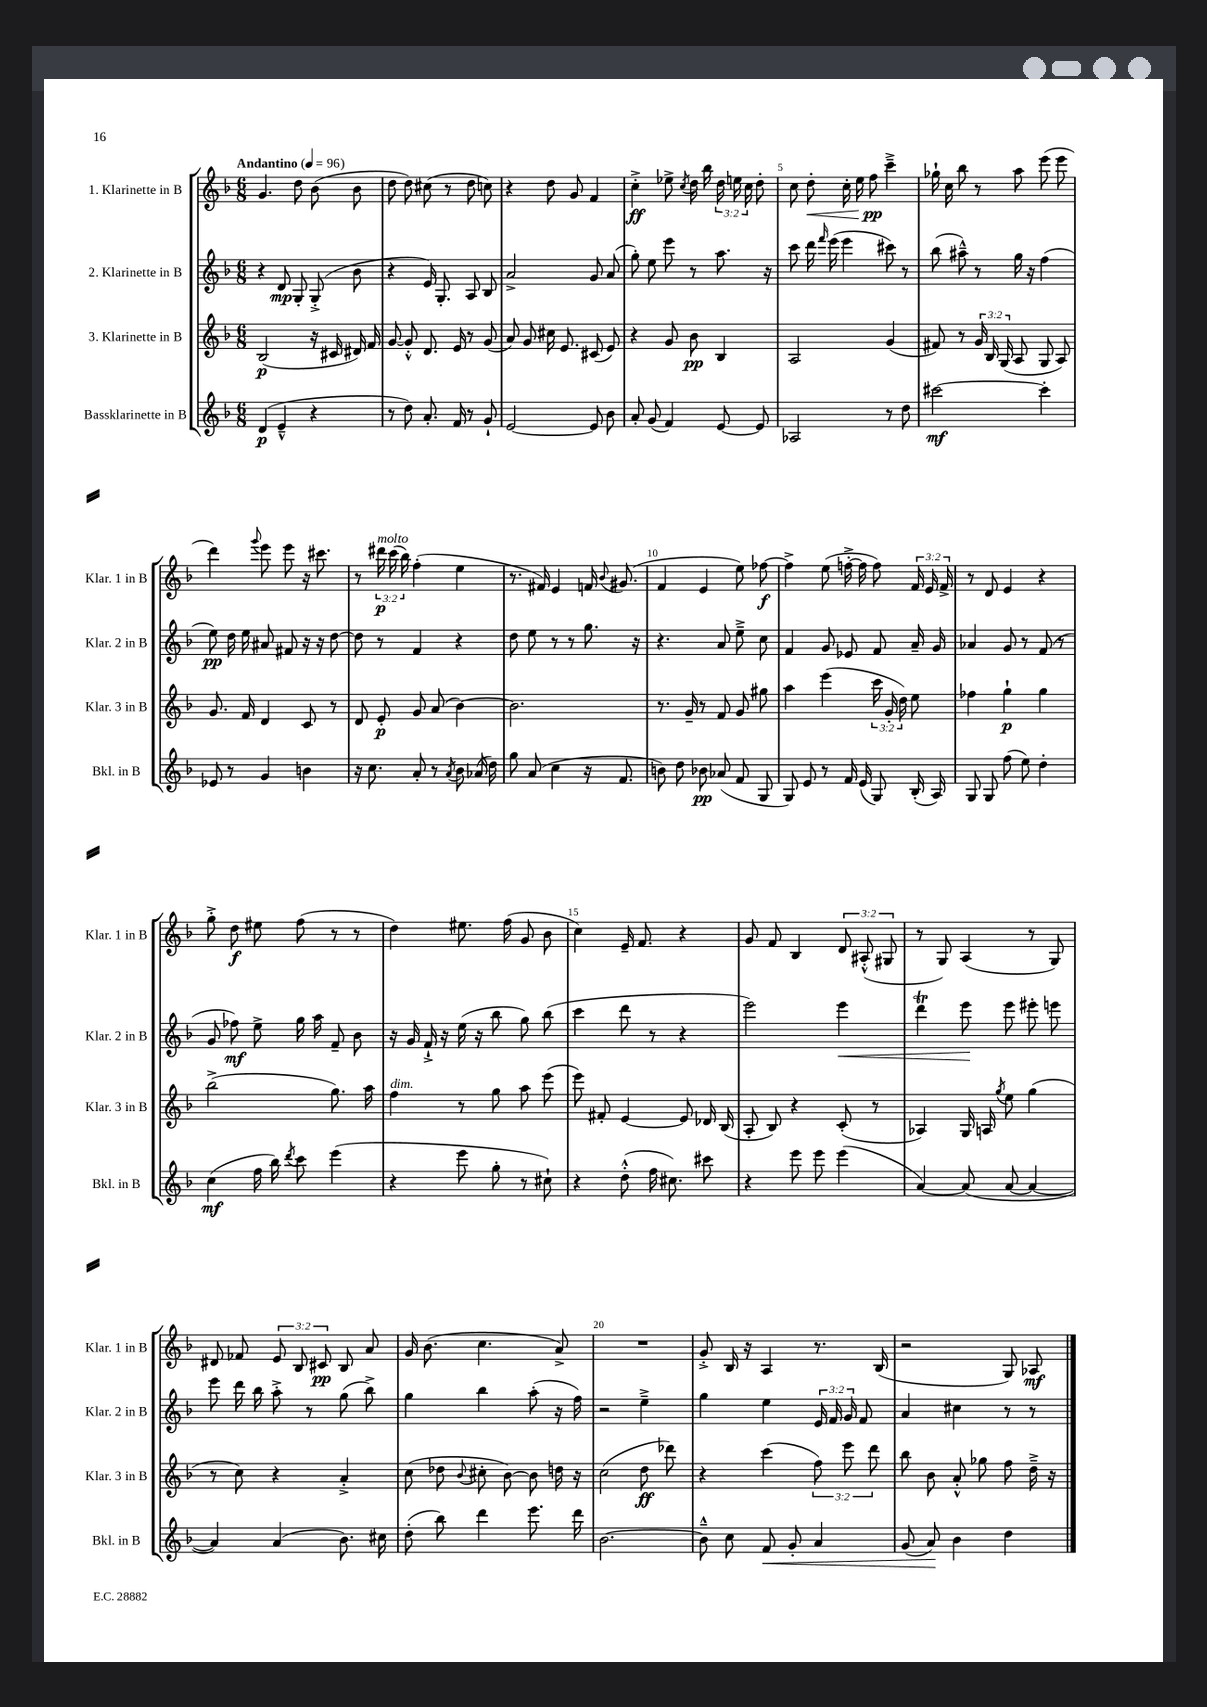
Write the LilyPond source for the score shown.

<<
\new StaffGroup <<
\new Staff = "s0" \with { instrumentName = "1. Klarinette in B" shortInstrumentName = "Klar. 1 in B" } {
    \clef treble \key f \major \numericTimeSignature \time 6/8 \override Staff.TupletNumber.text = #tuplet-number::calc-fraction-text \tempo "Andantino" 4 = 96
    \autoBeamOff g'4. d''8 bes'8( bes'8 |
    d''8 d''8) cis''8( r8 d''8 c''8) |
    r4 d''8 g'8 f'4 |
    c''4-.->\ff ees''8-> \acciaccatura { c''8 } d''16 bes''16 \tuplet 3/2 { d''16 e''16 c''16 } d''8-. |
    c''8 d''8-.\< c''16-. e''16 f''8\pp\! c'''4---> |
    ges''16-! c''16 bes''8 r8 a''8 e'''8( e'''8 |
    d'''4) \appoggiatura { g'''8 } e'''8 e'''8 r16 cis'''8. |
    r8 \tuplet 3/2 { dis'''16\p^\markup { \italic "molto" } c'''16( bes''16) } f''4-.( e''4 |
    r8. fis'16) e'4 f'16 \appoggiatura { bes'8 } gis'8.( |
    f'4 e'4 e''8) fes''8~\f |
    fes''4-> e''8( f''16~-.-> f''16 f''8) \tuplet 3/2 { f'16 e'16 f'16-> } |
    r8 d'8 e'4 r4 |
    g''8-.-> d''8\f eis''8 f''8( r8 r8 |
    d''4) eis''8. f''16( g'8 bes'8 |
    c''4) e'16-- f'8. r4 |
    g'8 f'8 bes4 \tuplet 3/2 { d'8 ais8-.-^( gis8 } |
    r8 g8) a4( r8 g8) |
    dis'8 fes'8 \tuplet 3/2 { e'8 bes8 cis'8\pp } bes8 a'8 |
    g'16 bes'8.( c''4. a'8->) |
    R2. |
    g'8-.-> bes16 r16 a4 r8. bes16( |
    r2 g8) aes8\mf \bar "|." |
}
\new Staff = "s1" \with { instrumentName = "2. Klarinette in B" shortInstrumentName = "Klar. 2 in B" } {
    \clef treble \key f \major \numericTimeSignature \time 6/8 \override Staff.TupletNumber.text = #tuplet-number::calc-fraction-text
    \autoBeamOff r4 d'8\mp g8-. g8-.->( bes'8 |
    r4 e'16) g8.-. a8 bes8 |
    a'2-> g'8 a'8( |
    g''8-.) e''8 e'''8 r8 a''8. r16 |
    c'''8 d'''16 \grace { f'''16 } e'''16( e'''4 cis'''8) r8 |
    bes''8( ais''8---^) r8 g''16 r16 f''4( |
    e''8\pp) d''16 e''16 ais'8 fis'8 r16 r16 d''8~ |
    d''8 r8 f'4 r4 |
    d''8 e''8 r8 r8 g''8. r16 |
    r4. a'8 e''8---> c''8 |
    f'4 g'8 ees'8 f'8 a'16-- g'16 |
    aes'4 g'8 r8 f'8( r8 |
    g'8 fes''8\mf) e''8-> g''16 a''16 f'8-- bes'8 |
    r16 g'16 f'16-!-> r16 e''16( r16 bes''8 g''8) bes''8( |
    c'''4 d'''8 r8 r4 |
    e'''2) e'''4\< |
    d'''4\trill e'''8\! e'''8 eis'''8-. e'''8 |
    e'''8 d'''16 bes''16 a''8-.-> r8 g''8( bes''8->) |
    g''4 bes''4 a''8-.( r16 f''16) |
    r2 e''4---> |
    g''4 e''4 \tuplet 3/2 { e'16 f'16 g'16 } f'8 |
    a'4 cis''4 r8 r8 \bar "|." |
}
\new Staff = "s2" \with { instrumentName = "3. Klarinette in B" shortInstrumentName = "Klar. 3 in B" } {
    \clef treble \key f \major \numericTimeSignature \time 6/8 \override Staff.TupletNumber.text = #tuplet-number::calc-fraction-text
    \autoBeamOff bes2\p( r16 cis'16 dis'16) f'16 |
    g'8~ g'8-.-^ d'8. e'16 r8 g'8( |
    a'8) g'8 cis''16 e'8. cis'8( e'8) |
    r4 g'8 bes'8\pp bes4 |
    a2 g'4( |
    fis'8) r8 \tuplet 3/2 { g'16 bes16 g16( } a8 g8 a8) |
    g'8. f'16 d'4 c'8 r8 |
    d'8 e'8-.\p g'8 a'8( bes'4~) |
    bes'2. |
    r8. g'16-- r8 f'8 g'8 gis''8 |
    a''4 e'''4( \tuplet 3/2 { c'''16 g'16-. d''16) } e''8 |
    fes''4 g''4-!\p g''4 |
    bes''2->( g''8.) a''16 |
    f''4^\markup { \italic "dim." } r8 g''8 a''8 e'''8( |
    e'''8) fis'8-. e'4~ e'8 des'16 bes16( |
    a8-. bes8) r4 c'8-.( r8 |
    aes4) g16 a16 \acciaccatura { g''8 } e''8 g''4( |
    r8 c''8) r4 a'4-.-> |
    c''8( des''8 \appoggiatura { bes'8 } cis''8-. bes'8~) bes'8 d''16 r16 |
    c''2( d''8\ff des'''8) |
    r4 c'''4( \tuplet 3/2 { f''8) e'''8 d'''8 } |
    bes''8 bes'8 a'8-.-^ ges''8 f''8 d''16---> r16 \bar "|." |
}
\new Staff = "s3" \with { instrumentName = "Bassklarinette in B" shortInstrumentName = "Bkl. in B" } {
    \clef treble \key f \major \numericTimeSignature \time 6/8
    \autoBeamOff d'4\p( e'4---^ r4 |
    r8 d''8) a'8.-. f'16 r8 g'8-! |
    e'2~ e'8 bes'8 |
    a'8-. g'8( f'4) e'8~ e'8 |
    aes2 r8 d''8 |
    cis'''2~\mf cis'''4-. |
    ees'8 r8 g'4 b'4 |
    r16 c''8. a'8-. r8 \acciaccatura { a'8 } bes'8 aes'16( d''16) |
    g''8 a'8( c''4 r16 f'8. |
    b'8) d''8 bes'8\pp aes'8( f'8 g8 |
    g8) e'8 r8 f'16 e'16( g8) bes16-.( a16) |
    g8 g8 f''8( e''8) d''4-. |
    c''4\mf( f''16 bes''16) \acciaccatura { d'''8 } c'''8 e'''4( |
    r4 e'''8 g''8-. r8 cis''8-!) |
    r4 d''8-.-^( f''16 cis''8.) cis'''8 |
    r4 e'''8 e'''8 e'''4( |
    a'4~) a'8( a'8~ a'4~ |
    a'4) a'4( bes'8.) cis''16 |
    d''8-.( bes''8) d'''4 e'''8. d'''16 |
    bes'2.~ |
    bes'8---^ c''8 f'8\< g'8-. a'4 |
    g'8( a'8\!) bes'4 d''4 \bar "|." |
}
>>
>>
\layout { \context { \Score \override BarNumber.break-visibility = ##(#f #t #t) barNumberVisibility = #(every-nth-bar-number-visible 5) } }
